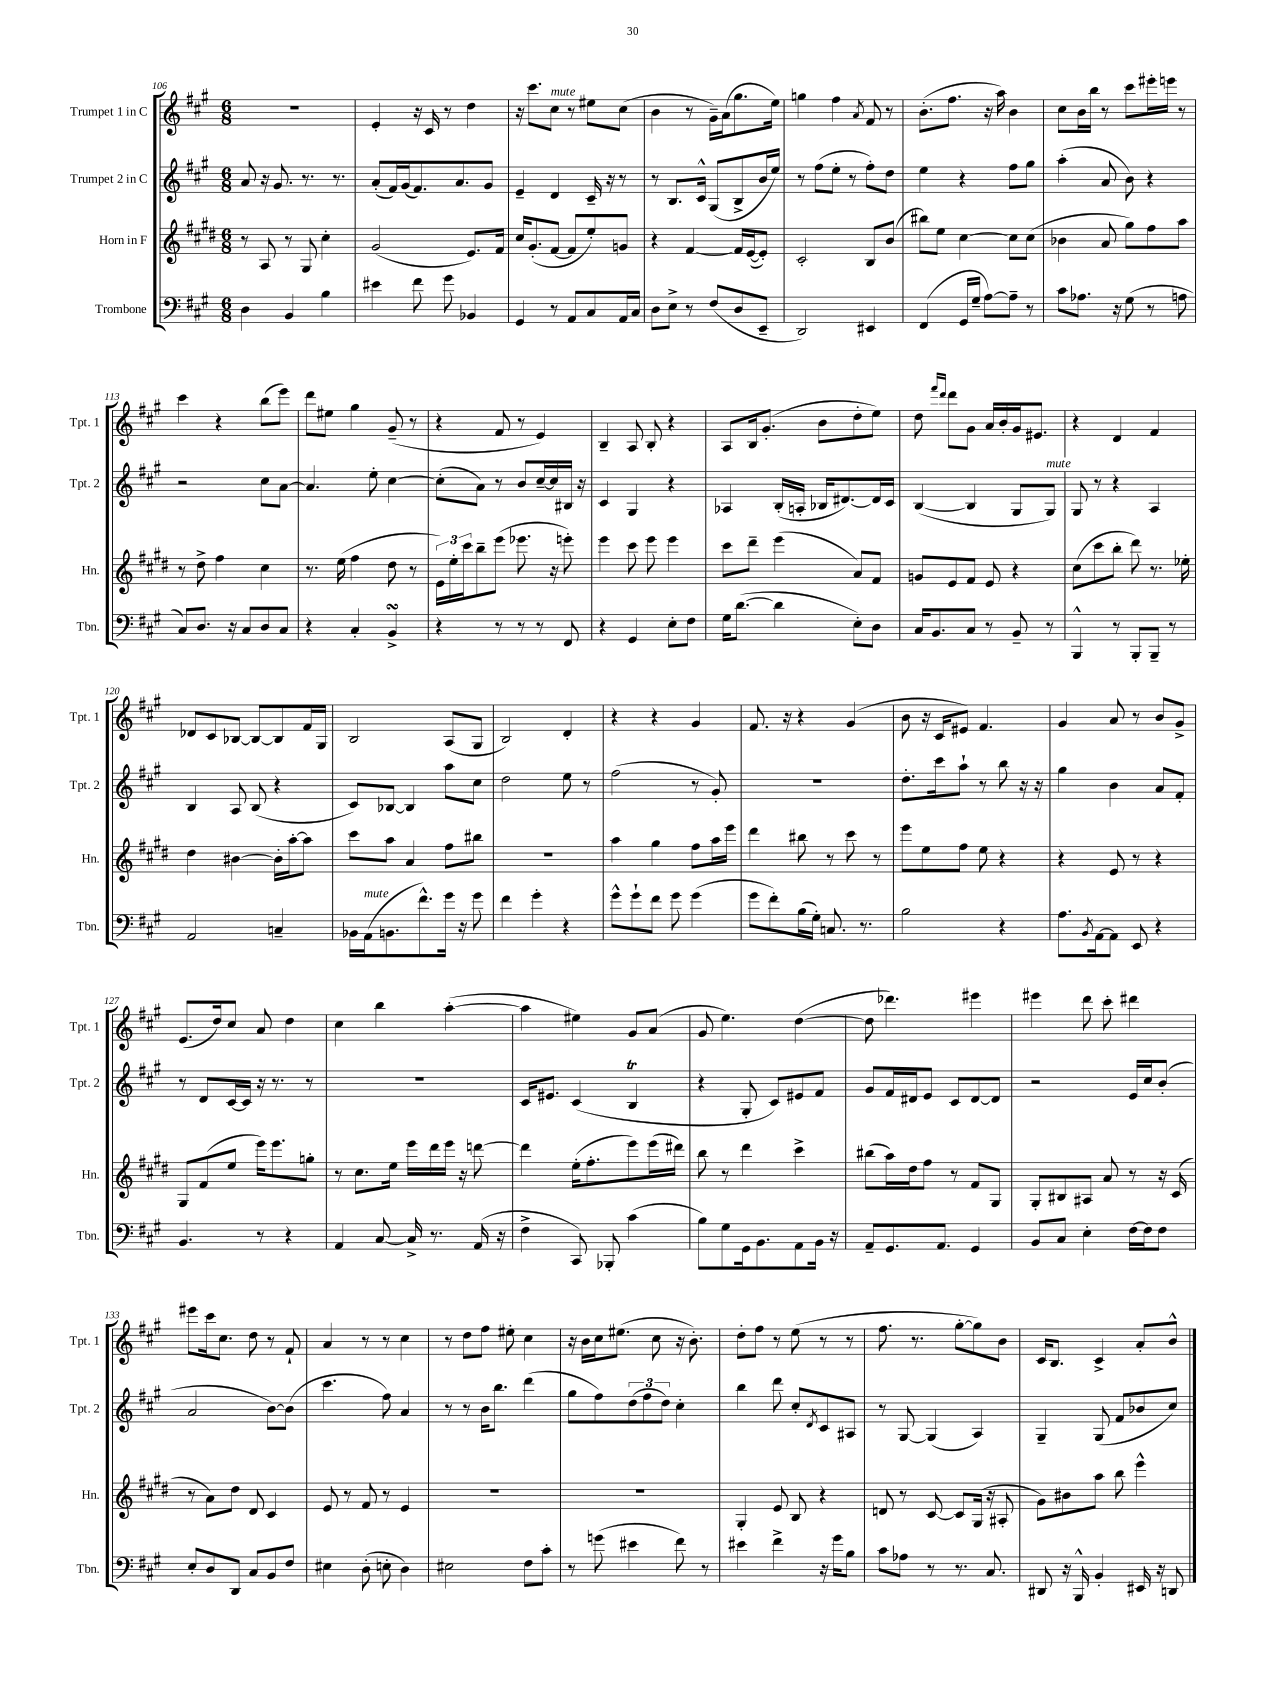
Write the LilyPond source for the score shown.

<<
\new StaffGroup <<
\new Staff = "s0" \with { instrumentName = "Trumpet 1 in C" shortInstrumentName = "Tpt. 1" } {
    \clef treble \key a \major \numericTimeSignature \time 6/8
    R2. |
    e'4-. r16 cis'16 r8 d''4 |
    r16 cis'''8. cis''8^\markup { \italic "mute" } r8 eis''8 cis''8( |
    b'4 r8 gis'16--) a'16( gis''8. e''16) |
    g''4 fis''4 \acciaccatura { a'8 } fis'8 r8 |
    b'8.-.( fis''8. r16 a''16) b'4 |
    cis''8 b'16 b''16 r8 cis'''8 eis'''16-. e'''16 r8 |
    cis'''4 r4 b''8( e'''8) |
    d'''8 eis''8 gis''4 gis'8--( r8 |
    r4 fis'8 r8 e'4) |
    b4-- a8 b8-. r4 |
    a8 b16 gis'8.-.( b'8 d''8-. e''8) |
    d''8 \grace { fis'''16 d'''16 } d'''8 gis'8 a'16 b'16-. gis'16 eis'8. |
    r4 d'4 fis'4 |
    des'8 cis'8 bes8~ bes8~ bes8 fis'16 gis16 |
    b2 a8( gis8 |
    b2) d'4-. |
    r4 r4 gis'4 |
    fis'8. r16 r4 gis'4( |
    b'8 r16 cis'16 eis'8) fis'4. |
    gis'4 a'8 r8 b'8 gis'8-> |
    e'8.( d''16) cis''8 a'8 d''4 |
    cis''4 b''4 a''4~-.( |
    a''4 eis''4) gis'8 a'8( |
    gis'8 e''4.) d''4~( |
    d''8 des'''4.) eis'''4 |
    eis'''4 d'''8 cis'''8-. dis'''4 |
    eis'''8 cis'''16 cis''8. d''8 r8 fis'8-! |
    a'4 r8 r8 cis''4 |
    r8 d''8 fis''8 eis''8-. cis''4 |
    r16 b'16 cis''16 eis''8.( cis''8 r16 b'8.-.) |
    d''8-. fis''8 r8 e''8( r8 r8 |
    fis''8. r8. gis''8~-. gis''8) b'8 |
    cis'16 b8. cis'4-> a'8-. b'8-^ \bar "|." |
}
\new Staff = "s1" \with { instrumentName = "Trumpet 2 in C" shortInstrumentName = "Tpt. 2" } {
    \clef treble \key a \major \numericTimeSignature \time 6/8
    a'8 r16 gis'8. r8. r8. |
    a'8-.( fis'16) gis'16( fis'8.) a'8. gis'8 |
    e'4-- d'4 cis'16-- r16 r8 |
    r8 b8. cis'16-^ gis8( b8-> b'16 e''16) |
    r8 fis''8( e''8-. r8 fis''8-.) d''8 |
    e''4 r4 fis''8 gis''8 |
    a''4-.( a'8 b'8) r4 |
    r2 cis''8 a'8~ |
    a'4. e''8-. cis''4~ |
    cis''8-.( a'8) r8 b'8 cis''16~-- cis''16 bis16 r16 |
    cis'4 gis4 r4 |
    aes4 b16-.( a16-. bes16 dis'8.~) dis'16 cis'16 |
    b4~( b4 gis8 gis8^\markup { \italic "mute" }) |
    gis8 r8 r4 a4 |
    b4 a8 b8( r4 |
    cis'8) bes8~ bes4 a''8 cis''8 |
    d''2 e''8 r8 |
    fis''2( r8 gis'8-.) |
    R2. |
    d''8.-. cis'''16 a''8-! r8 b''8 r16 r16 |
    gis''4 b'4 a'8 fis'8-. |
    r8 d'8 cis'16~ cis'16 r16 r8. r8 |
    R2. |
    cis'16 eis'8. cis'4( b4\trill |
    r4 gis8-. cis'8) eis'8 fis'8 |
    gis'8 fis'16 dis'16 e'8 cis'8 dis'8~ dis'8 |
    r2 e'16 cis''16 b'8-.( |
    a'2 b'8~) b'8( |
    cis'''4. fis''8) a'4 |
    r8 r8 b'16 b''8. d'''4( |
    gis''8 fis''8) \tuplet 3/2 { d''8( fis''8 d''8) } cis''4-. |
    b''4 d'''8 cis''8-. \acciaccatura { d'8 } cis'8 ais8 |
    r8 gis8~ gis4( a4) |
    gis4-- gis8( fis'8 bes'8 cis''8) \bar "|." |
}
\new Staff = "s2" \with { instrumentName = "Horn in F" shortInstrumentName = "Hn." } {
    \clef treble \key e \major \numericTimeSignature \time 6/8
    r8 a8 r8 gis8 cis''4-. |
    gis'2( e'8.) fis'16 |
    cis''16 gis'8.-.( fis'8~ fis'8 e''8-.) g'8 |
    r4 fis'4~ fis'16 e'16~( e'8-.) |
    cis'2-. b8 b'8( |
    bis''8) e''8 cis''4~ cis''8 cis''8( |
    bes'4 a'8 gis''8) fis''8 a''8 |
    r8 dis''8-> fis''4 cis''4 |
    r8. e''16( fis''4 dis''8 r8 |
    \tuplet 3/2 { e'16) e''16-. cis'''16 } b''8-- e'''8( ees'''8. r16 e'''8-.) |
    e'''4 cis'''8 e'''8 e'''4 |
    cis'''8 dis'''8-- e'''4( a'8) fis'8 |
    g'8 e'8 fis'8 e'8 r4 |
    cis''8( cis'''8 b''8-. dis'''8) r8. ees''16-. |
    dis''4 bis'4~ bis'16-. a''16~-. a''8 |
    cis'''8 a''8 a'4 fis''8 bis''8 |
    R2. |
    a''4 gis''4 fis''8 a''16 e'''16 |
    dis'''4 bis''8 r8 cis'''8 r8 |
    e'''8 e''8 fis''8 e''8 r4 |
    r4 e'8 r8 r4 |
    gis8 fis'8( e''8 e'''16) e'''8. g''8-. |
    r8 cis''8. e''16 e'''16 dis'''16 e'''16 r16 d'''8~ |
    d'''4 e''16-.( fis''8.-. e'''8) e'''16( dis'''16) |
    b''8 r8 dis'''4 cis'''4-> |
    bis''8( a''16) dis''16 fis''8 r8 fis'8 gis8 |
    gis8-. bis8 ais8 a'8 r8 r16 cis'16( |
    r8 a'8) dis''8 dis'8 cis'4 |
    e'8 r8 fis'8 r8 e'4 |
    R2. |
    R2. |
    gis4-. e'8 b8 r4 |
    d'8 r8 cis'8~ cis'8 gis16( r16 ais8-. |
    gis'8) bis'8 a''8 b''8 e'''4-^ \bar "|." |
}
\new Staff = "s3" \with { instrumentName = "Trombone" shortInstrumentName = "Tbn." } {
    \clef bass \key a \major \numericTimeSignature \time 6/8
    d4 b,4 b4 |
    eis'4 fis'8 gis'8 bes,4 |
    gis,4 r8 a,8 cis8 a,16 cis16 |
    d8 e8-> r8 fis8( d8 e,8-- |
    d,2) eis,4 |
    fis,4( gis,16 gis16-- a8~) a8-- r8 |
    cis'8 aes8. r16 gis8( r8 a8 |
    cis8) d8. r16 cis8 d8 cis8 |
    r4 cis4-. b,4->\turn |
    r4 r8 r8 r8 fis,8 |
    r4 gis,4 e8-. fis8 |
    gis16 d'8.~( d'4 e8-.) d8 |
    cis16 b,8. cis8 r8 b,8-- r8 |
    b,,4-^ r8 b,,8-. b,,8-- r8 |
    a,2 c4-- |
    bes,16 a,16^\markup { \italic "mute" }( b,8. fis'8.-^) gis'16 r16 gis'8 |
    fis'4 gis'4-. r4 |
    gis'8-^ gis'8-! fis'8 gis'8 gis'4( |
    gis'8 fis'8-.) b16( gis16-.) c8. r8. |
    b2 r4 |
    a8. \acciaccatura { b,8 } a,16~ a,8 e,8 r4 |
    b,4. r8 r4 |
    a,4 cis8~ cis16-> r8. a,16( r16 |
    fis4-> cis,8) bes,,8-. cis'4( |
    b8) gis8 gis,16 b,8. a,8 b,16 r16 |
    a,8-- gis,8. a,8. gis,4 |
    b,8 cis8 e4-. fis16~ fis16 fis8 |
    e8-. d8 d,8 cis8 b,8 fis8 |
    eis4 d8-.( e8-. d4) |
    eis2 fis8 cis'8-. |
    r8 g'8( eis'4 fis'8) r8 |
    eis'4 fis'4-> r16 gis'16 b8 |
    cis'8 aes8 r8 r8. cis8. |
    dis,8 r16 b,,16-^ b,4-. eis,16 r16 d,8 \bar "|." |
}
>>
>>
\layout { \context { \Score currentBarNumber = #106 } }
